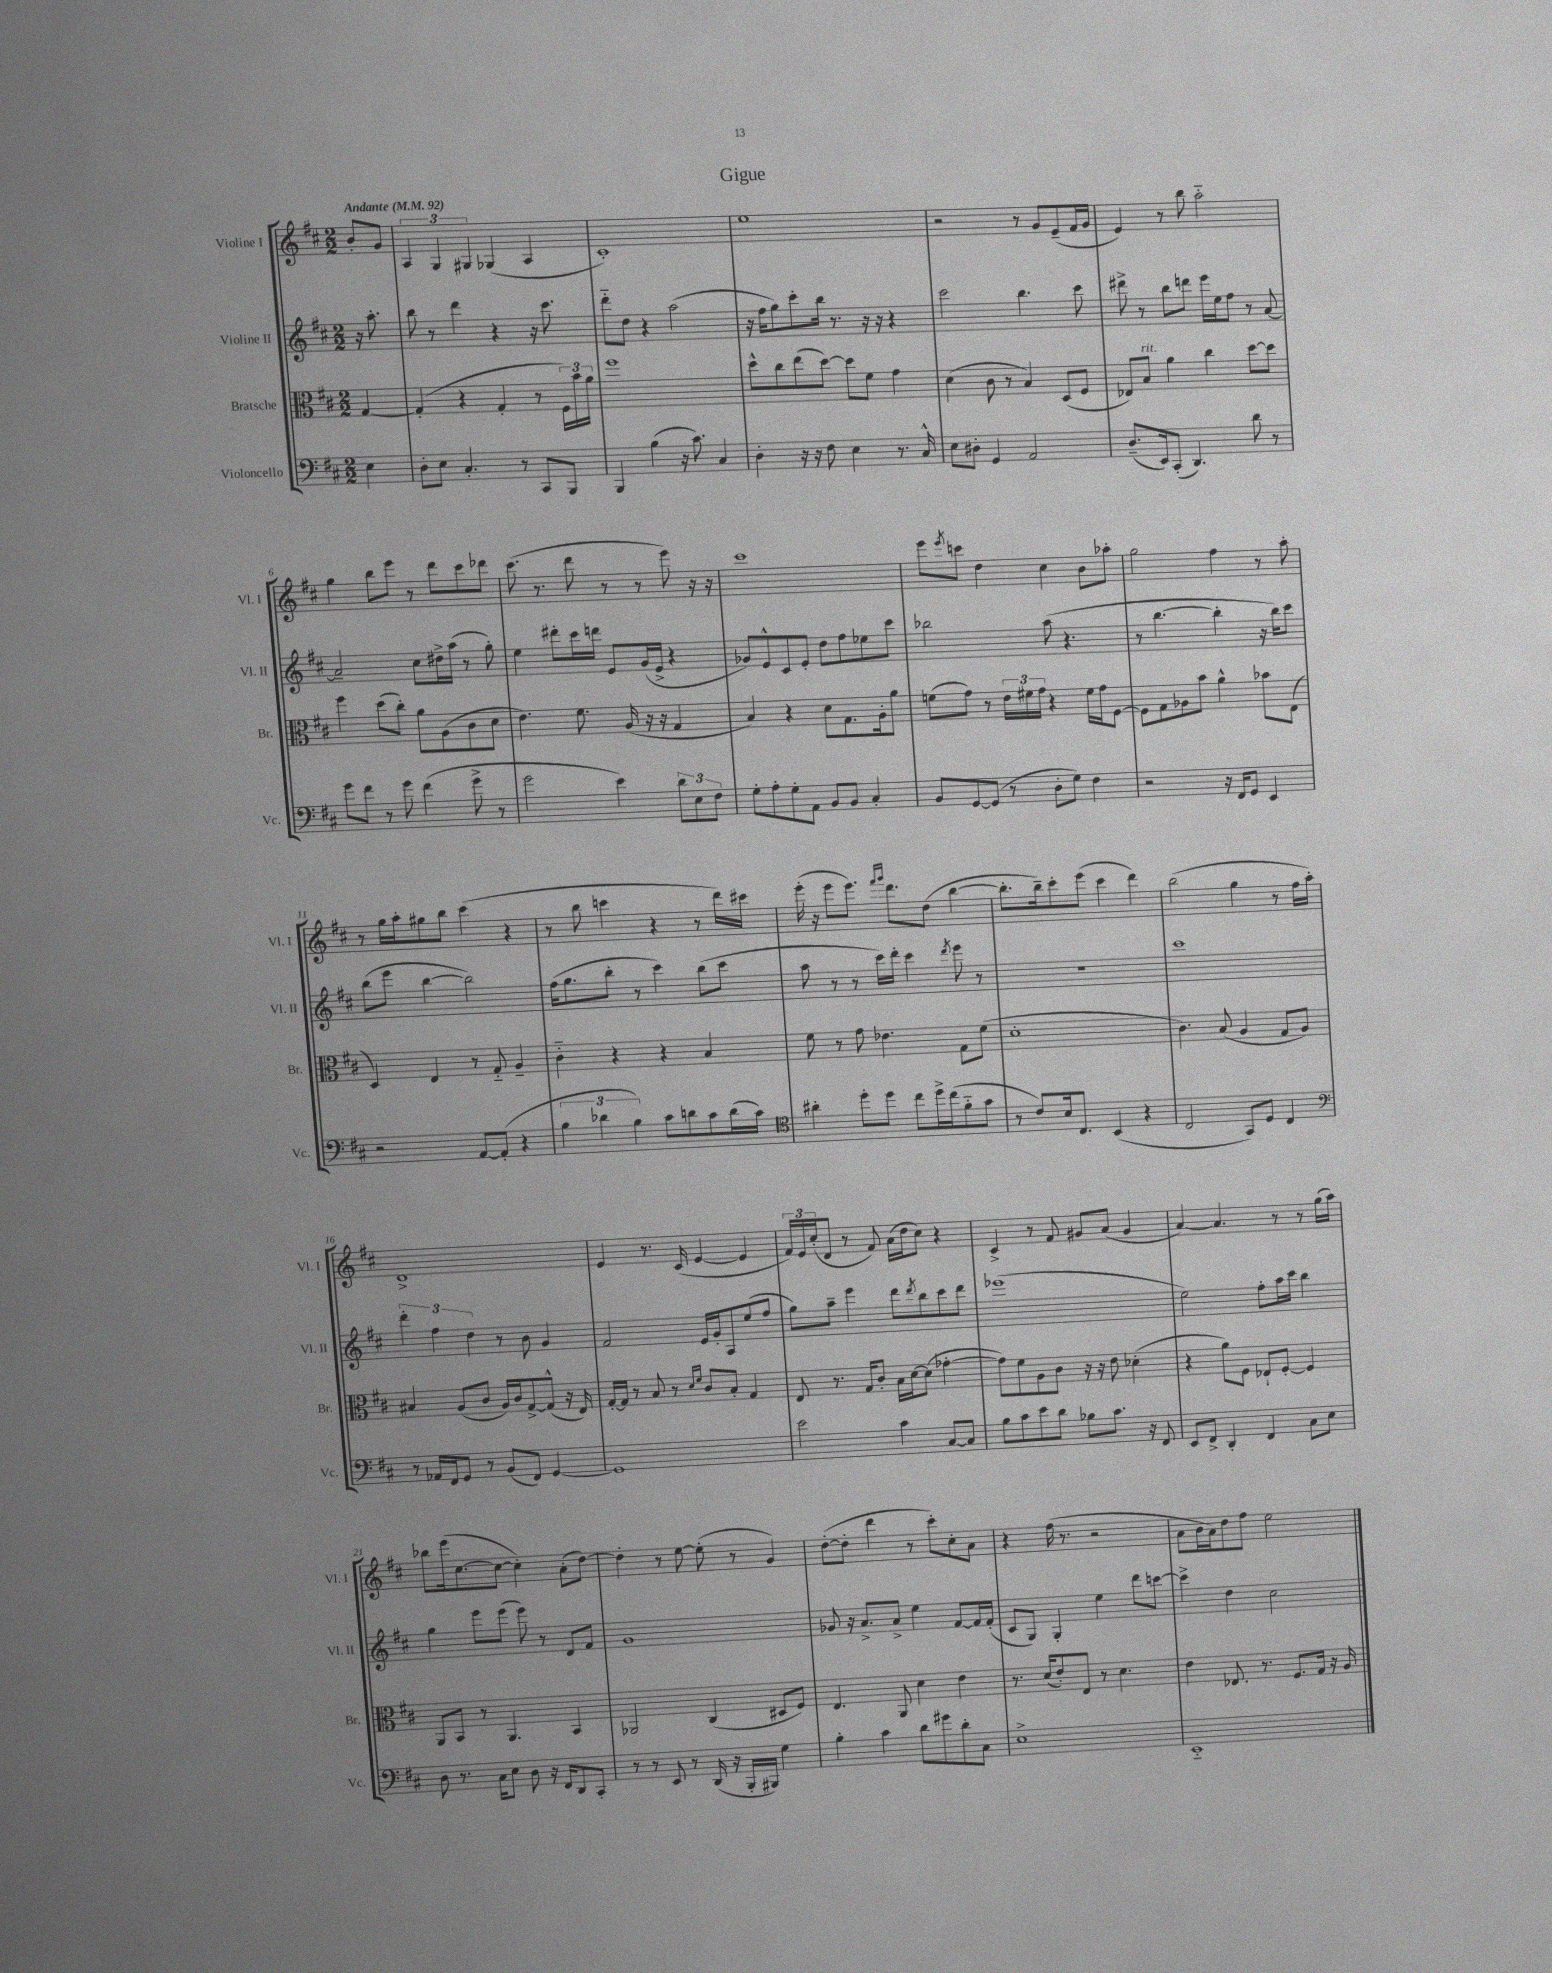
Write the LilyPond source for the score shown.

\header { title = "Gigue" }
<<
\new StaffGroup <<
\new Staff = "s0" \with { instrumentName = "Violine I" shortInstrumentName = "Vl. I" } {
    \clef treble \key d \major \numericTimeSignature \time 2/2 \partial 4 \tempo "Andante" 4 = 92
    b'8-. g'8 |
    \tuplet 3/2 { a4 g4 gis4 } ges4( a4 |
    cis'1-.) |
    e''1 |
    r2 r8 g'8 e'8--( fis'16 g'16 |
    e'4) r8 b''8 a''2-_ |
    g''4 b''8 e'''8 r8 d'''8 cis'''8 des'''8 |
    cis'''8.( r8. d'''8 r8 r8 e'''8) r16 r16 |
    cis'''1 |
    e'''8 \acciaccatura { e'''8 } c'''8 d''4 cis''4 b'8 aes''8-. |
    g''2 fis''4 r8 a''8-. |
    r8 g''16 a''16-. gis''8 b''8 cis'''4( r4 |
    r8 b''8 c'''4 r4 r8 d'''16) cis'''16 |
    e'''16-.( r16 e'''8 e'''8.) \grace { fis'''16 g'''16 } d'''8. d''8( b''4~ |
    b''8.-. b''16--) cis'''8-. e'''8( cis'''4 d'''4) |
    b''2( g''4 r8 fis''16 a''16-.) |
    d'1-> |
    e'4 r8. cis'16( e'4~ e'4 |
    \tuplet 3/2 { fis'16) e'16 cis''16-.( } d'8 r8 fis'8) a'16( d''16 cis''8) r4 |
    cis'4-> r8 fis'8 gis'8 a'8( gis'4 |
    a'4~) a'4. r8 r8 g''16( a''16) |
    bes''8 e'''16( cis''8.~ cis''8~ cis''4-.) a'8-.( d''8~) |
    d''4-. r8 e''8~ e''8-.( r8 g'4) |
    d''8~-.( d''8-. d'''4 r8 cis'''8-.) cis''8-. a'8 |
    r4 fis''16( r8. r2 |
    a'8 b'16 a'16) d''8 fis''8 e''2 \bar "|." |
}
\new Staff = "s1" \with { instrumentName = "Violine II" shortInstrumentName = "Vl. II" } {
    \clef treble \key d \major \numericTimeSignature \time 2/2 \partial 4
    r16 a''8.-. |
    b''8 r8 d'''4 r4 r16 cis'''8. |
    d'''8-_ d''8 r4 a''2( |
    r16 fis''16 g''8) cis'''8-. b''16 r8. r16 r16 r4 |
    cis'''2 b''4. cis'''8 |
    dis'''8-> r8 b''8 d'''8 e'''16 e''16 fis''8 r8 a'8~ |
    a'2-- cis''8 dis''16-> a''16( r8 g''8-.) |
    e''4 dis'''8-. cis'''16 d'''16 e'8 g'16( e'16-> r4 |
    ges'8) e'8-^ cis'8 e'8-. d''8 fis''8 ees''8 cis'''8 |
    bes''2 a''8( r4. |
    r8 b''4.~ b''4-. r16 b''16) cis'''8 |
    b''8( e'''8 b''4~ b''2) |
    fis''16( g''8. b''8-. r8 cis'''4) b''8( cis'''8 |
    a''8 r8 r8 cis'''16) d'''16-. cis'''4 \acciaccatura { d'''8 } e'''8 r8 |
    r1 |
    cis'''1 |
    \tuplet 3/2 { d'''4-. fis''4 d''4 } r8 b'8 g'4 |
    fis'2 e'16 g'16-. a8 e''8( fis''8 |
    g''8) a''8-- e'''4 d'''8 \acciaccatura { d'''8 } b''8 cis'''8 d'''8 |
    ees'''1( |
    e''2) fis''8-. a''16 cis'''16 b''4 |
    g''4 e'''8 e'''8( e'''8) r8 d'8 fis'8 |
    g'1 |
    ges'8 r16 a'8.-> a'8-> e''4 fis'8~ fis'16 fis'16-.( |
    cis'8 g8) g4-. e''4 d'''8 c'''8~ |
    c'''4-> d''4 cis''2 \bar "|." |
}
\new Staff = "s2" \with { instrumentName = "Bratsche" shortInstrumentName = "Br." } {
    \clef alto \key d \major \numericTimeSignature \time 2/2 \partial 4
    g4~ |
    g4-.( r4 g4-. r8 \tuplet 3/2 { fis16) b'16 a'16 } |
    fis''1 |
    d''8-^ cis''8 e''8( d''8~) d''8 fis'8 g'4 |
    d'4( cis'8 r8 b4) d8( fis8 |
    ees8) b8^\markup { \italic "rit." } a'4 cis''4 d''8~ d''8 |
    fis''4 d''8( cis''8-.) a'8 a8( cis'8 d'8 |
    e'4.) fis'8. a16( r16 r16 g4 |
    b4) r4 d'8 g8. a16-. a'8 |
    f'8( g'8) r8 \tuplet 3/2 { e'16 fis'16 g'16 } r4 fis'16 g'16 fis8~ |
    fis8 g8 aes8 b'8 a'4-^ bes'8 e8( |
    d4) e4 r8 g8-_ a4-- |
    cis'4-_ r4 r4 b4 |
    fis'8 r8 g'8 ees'4. g8 fis'8( |
    d'1-. |
    cis'4.) b8( a4 g8 a8) |
    bis4 a8( cis'8 a16) cis'16 g8~-> g8-^( r16 e16) |
    g16~-. g16 r8 b8 r8 \grace { d'16 fis'16 } cis'8 b8-. g4 |
    e8 r8. g16 cis'8-. b16 d'16~ d'8( ges'4~-. |
    ges'8) fis'8 a8 cis'8 r16 r16 e'8 des'4-.( |
    r4 a'8) fis8 ees8-! fis8~-. fis4 |
    a,8 b,8 r8 a,4. b,4 |
    aes,2 cis4( dis8 fis8) |
    e4. a,8 d'4 e'4 |
    r8. d'16( e'8-.) e8 r8 d'4. |
    e'4 ees8. r8. fis8. g16 r16 a16 \bar "|." |
}
\new Staff = "s3" \with { instrumentName = "Violoncello" shortInstrumentName = "Vc." } {
    \clef bass \key d \major \numericTimeSignature \time 2/2 \partial 4
    e4 |
    d8-. e8 cis4.-. r8 cis,8 b,,8 |
    b,,4 b4( r16 cis'8.) cis4 |
    d4-. r16 r16 fis8 e4 r8. cis16-^ |
    e8 dis8-. g,4 a,2 |
    d8.--( e,16) cis,8-.( d,4.) d'8 r8 |
    g'8 fis'8 r8 g'8 fis'4( g'8-> r8 |
    g'2 e'4) \tuplet 3/2 { d'8 e8 fis8 } |
    g8-. a8-. g8-. a,8 b,8 b,8 cis4-. |
    b,8 g,8~ g,8( r8 d8-. g8) fis4 |
    r2 r16 fis,16 g,8 e,4 |
    r2 a,8~ a,8-.( r4 |
    \tuplet 3/2 { b4 des'4 b4) } cis'8 d'8 cis'8 d'16( cis'16) |
    \clef tenor ais'4-. d''8-. d''8 cis''8 d''16-> cis''16( fis'8-_ g'8 |
    r8 cis'8) b16 cis8. b,4( r4 |
    cis2 g,8) d8 cis4 |
    \clef bass r8 aes,16 fis,16 g,8 r8 b,8( fis,8) g,4~ |
    g,1 |
    e'2 cis'4 cis8~ cis8 |
    b8 cis'8 e'8 d'8 bes8 cis'8. r16 fis,8 |
    e,8 fis,8-> d,4-. fis,4 cis8 e8 |
    d8 r8. cis16 e8 d8 r16 fis,16 d,8 cis,8-. |
    r8 r8 e,8 r8 d,16( r16 b,,16-. bis,,16) g4 |
    b4-. cis'4 d'8 gis'8 d'8-. cis8 |
    e1-> |
    e,1-_ \bar "|." |
}
>>
>>
